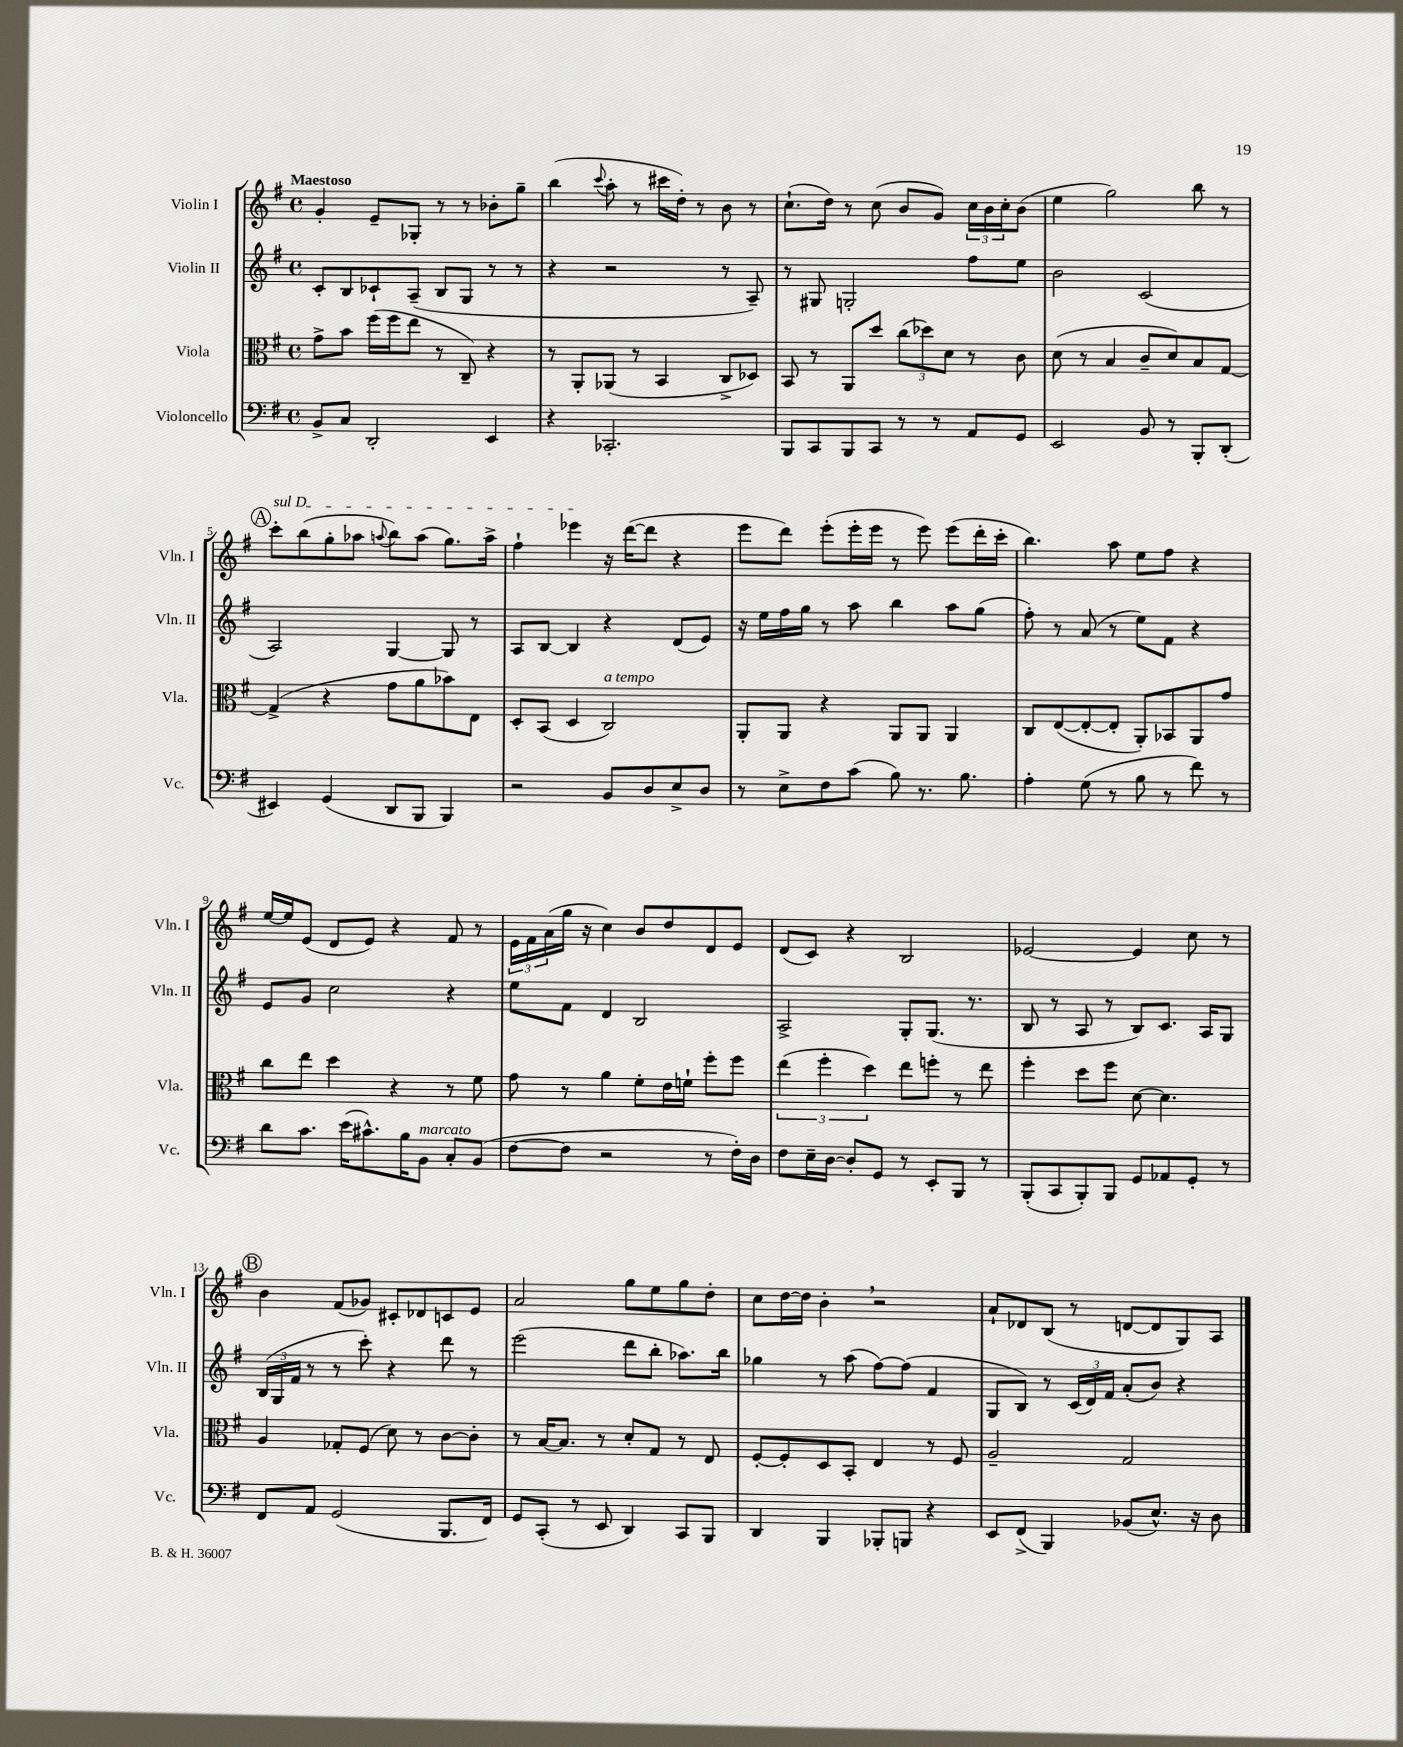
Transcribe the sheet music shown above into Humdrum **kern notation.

**kern	**kern	**kern	**kern
*staff4	*staff3	*staff2	*staff1
*clefF4	*clefC3	*clefG2	*clefG2
*k[f#]	*k[f#]	*k[f#]	*k[f#]
*M4/4	*M4/4	*M4/4	*M4/4
*met(c)	*met(c)	*met(c)	*met(c)
8BB^	8g^	8c'	4g'
8C	8b	8B	.
2DD'	(16ff#	8c-`	8e~
.	16ff#	.	.
.	8ee	(8A~	8G-'
.	8r	8B	8r
.	8C~)	8G	8r
4EE	4r	8r	8b-'
.	.	8r	8gg~
=	=	=	=
4r	8r	4r	(4bb
.	8AA'	.	.
.	.	.	8qqccc
2.CC-'	(8AA-	2r	8aa'
.	8r	.	8r
.	4BB	.	16ccc#
.	.	.	16dd')
.	.	.	8r
.	8C^	8r	8b
.	8D-)	8A~)	8r
=	=	=	=
8BBB	8BB	8r	(8.cc`
8CC	8r	8G#	.
.	.	.	16dd)
8BBB	8AA	2G'	8r
8CC	8dd	.	(8cc
8r	(12cc	.	8b
.	12dd-)	.	.
8r	.	.	8g)
.	12d	.	.
8AA	8r	8ff#	24cc
.	.	.	24b
.	.	.	24cc'
8GG	8c	8ee	(8b
=	=	=	=
2EE	(8d	2b	4ee
.	8r	.	.
.	4B	.	2gg)
8BB	8c~	(2c	.
8r	8d)	.	.
8BBB'	8B	.	8bb
(8DD'	[8G	.	8r
=	=	=	=
4EE#)	(4G^]	2A)	8ccc'
.	.	.	(8bb
(4GG	4r	.	8gg'
.	.	.	8aa-
.	.	.	8qqaa
8DD	8g	[4G	8bb)
8BBB	8a	.	(8aa
4BBB)	8b-)	8G]	8.gg)
.	8E	8r	.
.	.	.	16aa^
=	=	=	=
2r	8D'	8A	4ff#`
.	(8BB	[8B	.
.	4D	4B]	4eee-
8BB	2C)	4r	16r
.	.	.	([16ddd
8D	.	.	8ddd]
8E^	.	(8d	4r
8D	.	8e)	.
=	=	=	=
8r	8AA'	16r	8eee
.	.	16ee	.
8E^	8AA	16ff#	8ddd)
.	.	16gg	.
8F#	4r	8r	(8eee'
(8c	.	8aa	16eee'
.	.	.	16eee
8B)	8AA	4bb	8r
8.r	8AA	.	8eee)
.	4AA	8aa	(8eee
8.B	.	.	.
.	.	(8gg	16ddd'
.	.	.	16ccc'
=	=	=	=
4A'	8C	8ff#')	4.bb)
.	([8E	8r	.
(8G	8E'_	(8a	.
8r	8E']	8r	8aa
8B	8AA')	8ee)	8ee
8r	8BB-	8f#	8ff#
8f#)	8AA	4r	4r
8r	8g	.	.
=	=	=	=
8d	8cc	8e	[16ee
.	.	.	16ee]
8.c	8ee	8g	(8e
.	4dd	2cc	8d
(16e	.	.	.
8.c#^^)	.	.	8e)
.	4r	.	4r
16B	.	.	.
8BB	.	.	.
8C'	8r	4r	8f#
(8BB	8f#	.	8r
=	=	=	=
[8F#	8g	8ee	24e
.	.	.	24f#
.	.	.	(24a
8F#]	8r	8f#	16gg
.	.	.	16r
2r	4a	4d	4cc)
.	8f#'	2B	8b
.	16e	.	8dd
.	16f`	.	.
8r	8ff#'	.	8d
16F#')	8ff#	.	8e
16D	.	.	.
=	=	=	=
8F#	(6ee	2A^	(8d
16E~	.	.	8c)
.	6ff#'	.	.
[16D	.	.	.
8D']	.	.	4r
.	6dd)	.	.
8GG	.	.	.
8r	8ee	8G'	2B
8EE'	8ff'	(8.G	.
8BBB	8r	.	.
.	.	8.r	.
8r	8ee	.	.
=	=	=	=
(8BBB'	4ff#'	8B	[2e-
8CC	.	8r	.
8BBB')	8dd	8A	.
8BBB	8ff#	8r	.
8GG	[8d	8B)	4e-]
8AA-	4.d]	8.c	.
8GG'	.	.	8cc
.	.	16A	.
8r	.	8G	8r
=	=	=	=
8FF#	4A	(24B	4b
.	.	24G	.
.	.	24f#	.
8AA	.	8r	.
(2GG	8G-'	8r	(8f#
.	(8F#	8ccc')	8g-)
.	8d)	4r	8c#'
.	8r	.	8d-
8.BBB	[8c	8ddd	8c
.	8c']	8r	8e
16FF#)	.	.	.
=	=	=	=
8GG	8r	(2eee	2a
(8CC'	[16B	.	.
.	8.B]	.	.
8r	.	.	.
8EE	8r	.	.
4DD)	8d'	8ddd	8gg
.	8G	8bb'	8ee
8CC	8r	8.aa-)	8gg
8BBB	8E	.	8dd'
.	.	16bb	.
=	=	=	=
4DD	[8F#'	4gg-	8cc
.	8F#']	.	[16dd
.	.	.	16dd]
4BBB	8D	8r	4b'
.	8BB'	(8aa	.
8BBB-'	4E	[8ff#)	2r
8BBB	.	(8ff#]	.
4r	8r	4f#	.
.	8F#	.	.
=	=	=	=
8EE	2A~	8G	8a`
(8FF#^	.	8B)	8d-
4BBB)	.	8r	(8B
.	.	(24c	8r
.	.	24d)	.
.	.	24f#	.
(8BB-	2G	(8a'	[8d
8.E^^)	.	8b)	8d]
.	.	4r	8G)
16r	.	.	.
8D	.	.	8A
==	==	==	==
*-	*-	*-	*-
